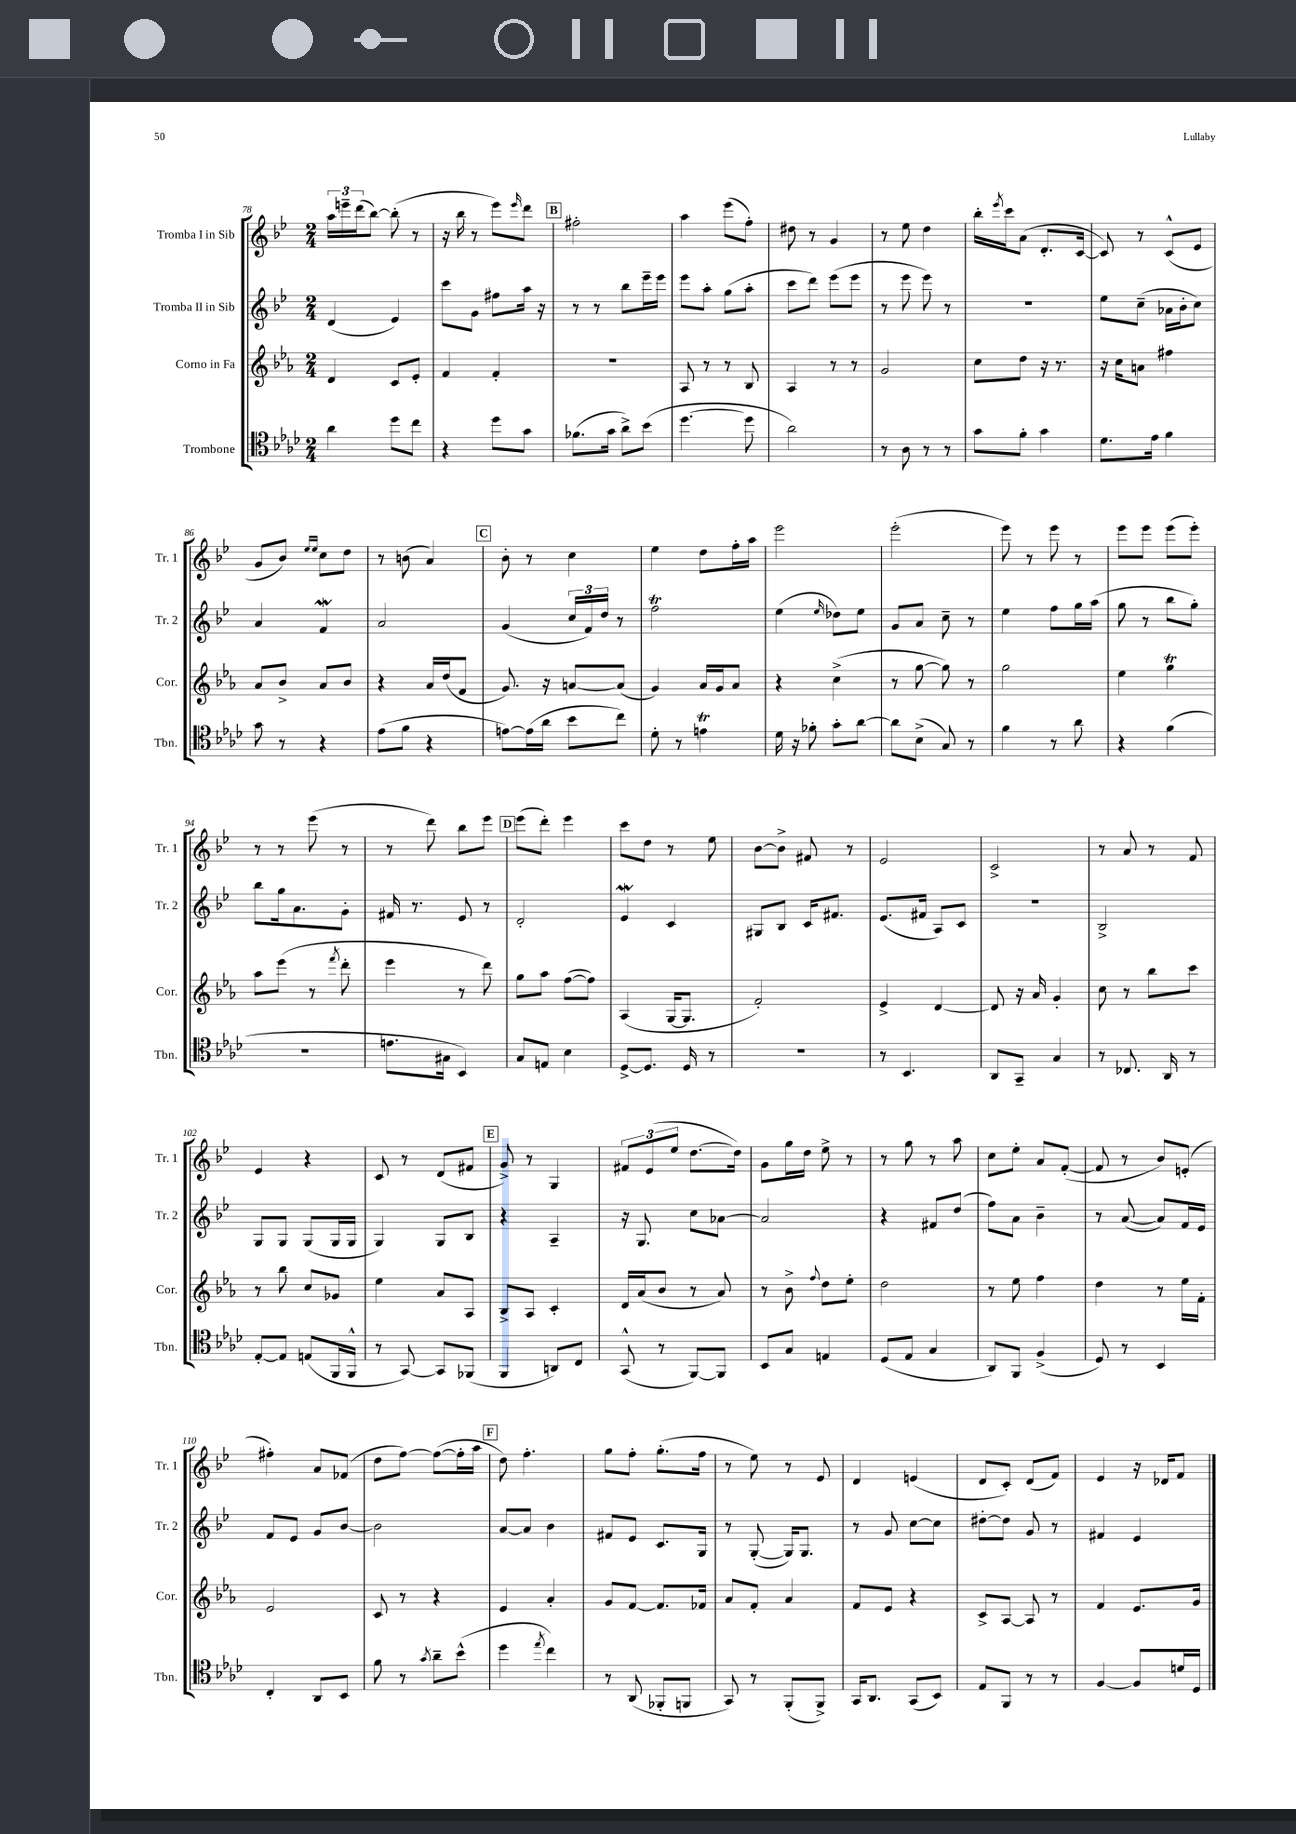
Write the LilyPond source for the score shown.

<<
\new StaffGroup <<
\new Staff = "s0" \with { instrumentName = "Tromba I in Sib" shortInstrumentName = "Tr. 1" } {
    \clef treble \key bes \major \numericTimeSignature \time 2/4
    \tuplet 3/2 { a''16 e'''16-- d'''16( } bes''8~) bes''8-.( r8 |
    r16 bes''16 r8 ees'''8) \grace { ees'''16 } d'''8 |
    \mark \markup { \box "B" } fis''2-. |
    a''4 ees'''8( f''8-.) |
    dis''8 r8 g'4 |
    r8 ees''8 d''4 |
    bes''16-. \acciaccatura { ees'''8 } c'''16 a'8( d'8.-. c'16~ |
    c'8) r8 c'8-^( ees'8 |
    g'8 bes'8) \grace { ees''16 ees''16 } c''8 d''8 |
    r8 b'8( a'4) |
    \mark \markup { \box "C" } bes'8-. r8 c''4 |
    ees''4 d''8 f''16-. a''16 |
    ees'''2 |
    ees'''2-.( |
    ees'''8) r8 ees'''8 r8 |
    ees'''8 ees'''8 ees'''8( ees'''8-.) |
    r8 r8 ees'''8( r8 |
    r8 d'''8) bes''8 ees'''8 |
    \mark \markup { \box "D" } ees'''8( d'''8-.) ees'''4 |
    c'''8 d''8 r8 ees''8 |
    bes'8~ bes'8-> fis'8 r8 |
    ees'2 |
    c'2-> |
    r8 a'8 r8 f'8 |
    ees'4 r4 |
    c'8 r8 d'8( fis'8 |
    \mark \markup { \box "E" } g'8->) r8 g4 |
    \tuplet 3/2 { fis'8 ees'8( ees''8 } d''8.~ d''16) |
    g'8 g''16 d''16 ees''8-> r8 |
    r8 g''8 r8 a''8 |
    c''8 ees''8-. a'8 f'8~-.( |
    f'8 r8 bes'8) e'8-.( |
    fis''4-.) a'8 fes'8( |
    d''8 f''8~) f''8~( f''16-. a''16 |
    \mark \markup { \box "F" } d''8) f''4.-. |
    g''8 f''8-. g''8.-.( f''16 |
    r8 ees''8) r8 ees'8 |
    d'4 e'4( |
    d'8 c'8-.) d'8( f'8) |
    ees'4 r16 des'16 f'8 \bar "|." |
}
\new Staff = "s1" \with { instrumentName = "Tromba II in Sib" shortInstrumentName = "Tr. 2" } {
    \clef treble \key bes \major \numericTimeSignature \time 2/4
    d'4( ees'4) |
    c'''8 g'8 fis''8 a''16 r16 |
    \mark \markup { \box "B" } r8 r8 bes''8 ees'''16-- ees'''16 |
    ees'''8 a''8-. g''8( a''8-. |
    c'''8 d'''8) ees'''8( ees'''8 |
    r8 ees'''8 ees'''8) r8 |
    R2 |
    ees''8 c''8--( aes'16 bes'16-. c''8) |
    a'4 f'4\mordent |
    a'2 |
    \mark \markup { \box "C" } g'4( \tuplet 3/2 { c''16 f'16) d''16 } r8 |
    f''2\trill |
    ees''4( \grace { ees''16 } des''8) ees''8 |
    g'8 a'8 c''8-- r8 |
    ees''4 f''8 g''16 a''16( |
    g''8 r8 bes''8 g''8-.) |
    bes''8 g''16 a'8. g'8-. |
    fis'16 r8. ees'8 r8 |
    \mark \markup { \box "D" } d'2-. |
    ees'4\mordent c'4 |
    gis8 bes8 c'16 fis'8. |
    ees'8.( fis'16 a8) c'8 |
    r2 |
    bes2-> |
    g8 g8 g8( g16 g16 |
    g4) g8 bes8 |
    \mark \markup { \box "E" } r4 a4-- |
    r16 g8. c''8 aes'8~ |
    aes'2 |
    r4 fis'8 d''8( |
    f''8) a'8 bes'4-- |
    r8 a'8~( a'8) f'16 ees'16 |
    f'8 ees'8 g'8 bes'8~ |
    bes'2 |
    \mark \markup { \box "F" } a'8~ a'8 bes'4 |
    fis'8 ees'8 c'8. g16 |
    r8 g8~-.( g16) g8. |
    r8 g'8 c''8~ c''8 |
    dis''8~-. dis''8 g'8 r8 |
    fis'4 ees'4 \bar "|." |
}
\new Staff = "s2" \with { instrumentName = "Corno in Fa" shortInstrumentName = "Cor." } {
    \clef treble \key ees \major \numericTimeSignature \time 2/4
    d'4 c'8 ees'8-. |
    f'4 f'4-. |
    \mark \markup { \box "B" } r2 |
    aes8 r8 r8 bes8 |
    aes4 r8 r8 |
    g'2 |
    c''8 d''8 r16 r8. |
    r16 c''16 a'8 fis''4 |
    aes'8 bes'8-> aes'8 bes'8 |
    r4 aes'16 d''16( f'8 |
    \mark \markup { \box "C" } g'8.) r16 a'8~ a'8( |
    g'4) aes'16 g'16 aes'8 |
    r4 c''4->( |
    r8 g''8~ g''8) r8 |
    g''2 |
    ees''4 g''4\trill |
    aes''8 ees'''8( r8 \acciaccatura { f'''8 } d'''8-. |
    ees'''4 r8 d'''8) |
    \mark \markup { \box "D" } g''8 aes''8 f''8~( f''8) |
    aes4( g16~ g8. |
    f'2-.) |
    ees'4-> d'4~ |
    d'8 r16 aes'16 g'4-. |
    c''8 r8 bes''8 c'''8 |
    r8 bes''8 c''8 ges'8 |
    ees''4 aes'8 aes8 |
    \mark \markup { \box "E" } bes8-> aes8 c'4-. |
    d'16 aes'16( bes'8 r8 aes'8) |
    r8 bes'8-> \appoggiatura { f''8 } d''8 ees''8-. |
    d''2 |
    r8 ees''8 f''4 |
    d''4 r8 ees''16 f'16-. |
    ees'2 |
    c'8 r8 r4 |
    \mark \markup { \box "F" } ees'4 aes'4-. |
    g'8 f'8~ f'8. fes'16 |
    aes'8 f'8-. aes'4 |
    f'8 ees'8 r4 |
    c'8-> aes8~ aes8 r8 |
    f'4 ees'8. g'16 \bar "|." |
}
\new Staff = "s3" \with { instrumentName = "Trombone" shortInstrumentName = "Tbn." } {
    \clef tenor \key aes \major \numericTimeSignature \time 2/4
    aes'4 des''8 c''8 |
    r4 des''8 g'8 |
    \mark \markup { \box "B" } fes'8.( g'16 aes'8->) bes'8( |
    des''4.~ des''8 |
    aes'2) |
    r8 aes8 r8 r8 |
    g'8 f'8-. g'4 |
    des'8. ees'16 f'4 |
    g'8 r8 r4 |
    ees'8( f'8 r4 |
    \mark \markup { \box "C" } e'8~) e'16( aes'16 bes'8 c''8) |
    des'8-. r8 e'4\trill |
    des'16 r16 fes'8-. g'8-. aes'8~ |
    aes'8 bes8->( g8) r8 |
    f'4 r8 aes'8 |
    r4 f'4( |
    R2 |
    e'8. gis16 bes,4) |
    \mark \markup { \box "D" } g8 e8 bes4 |
    des8~-> des8. des16 r8 |
    R2 |
    r8 bes,4. |
    aes,8 g,8-- g4 |
    r8 ces8. aes,16 r8 |
    ees8~-. ees8 e8( f,16 f,16-^ |
    r8 g,8~) g,8 fes,8( |
    \mark \markup { \box "E" } f,4 a,8) c8 |
    g,8-^( r8 f,8~) f,8 |
    bes,8 g8 e4 |
    des8( ees8 g4 |
    aes,8) f,8 f4->( |
    des8) r8 bes,4 |
    c4-. aes,8 bes,8 |
    f'8 r8 \acciaccatura { g'8 } aes'8-- bes'8-^( |
    \mark \markup { \box "F" } des''4 \acciaccatura { ees''8 } c''4) |
    r8 aes,8( fes,8-. f,8 |
    g,8) r8 f,8-.( f,8->) |
    g,16 aes,8. g,8( bes,8) |
    ees8 f,8 r8 r8 |
    f4~ f8 d'16 des16 \bar "|." |
}
>>
>>
\layout { \context { \Score currentBarNumber = #78 } }
